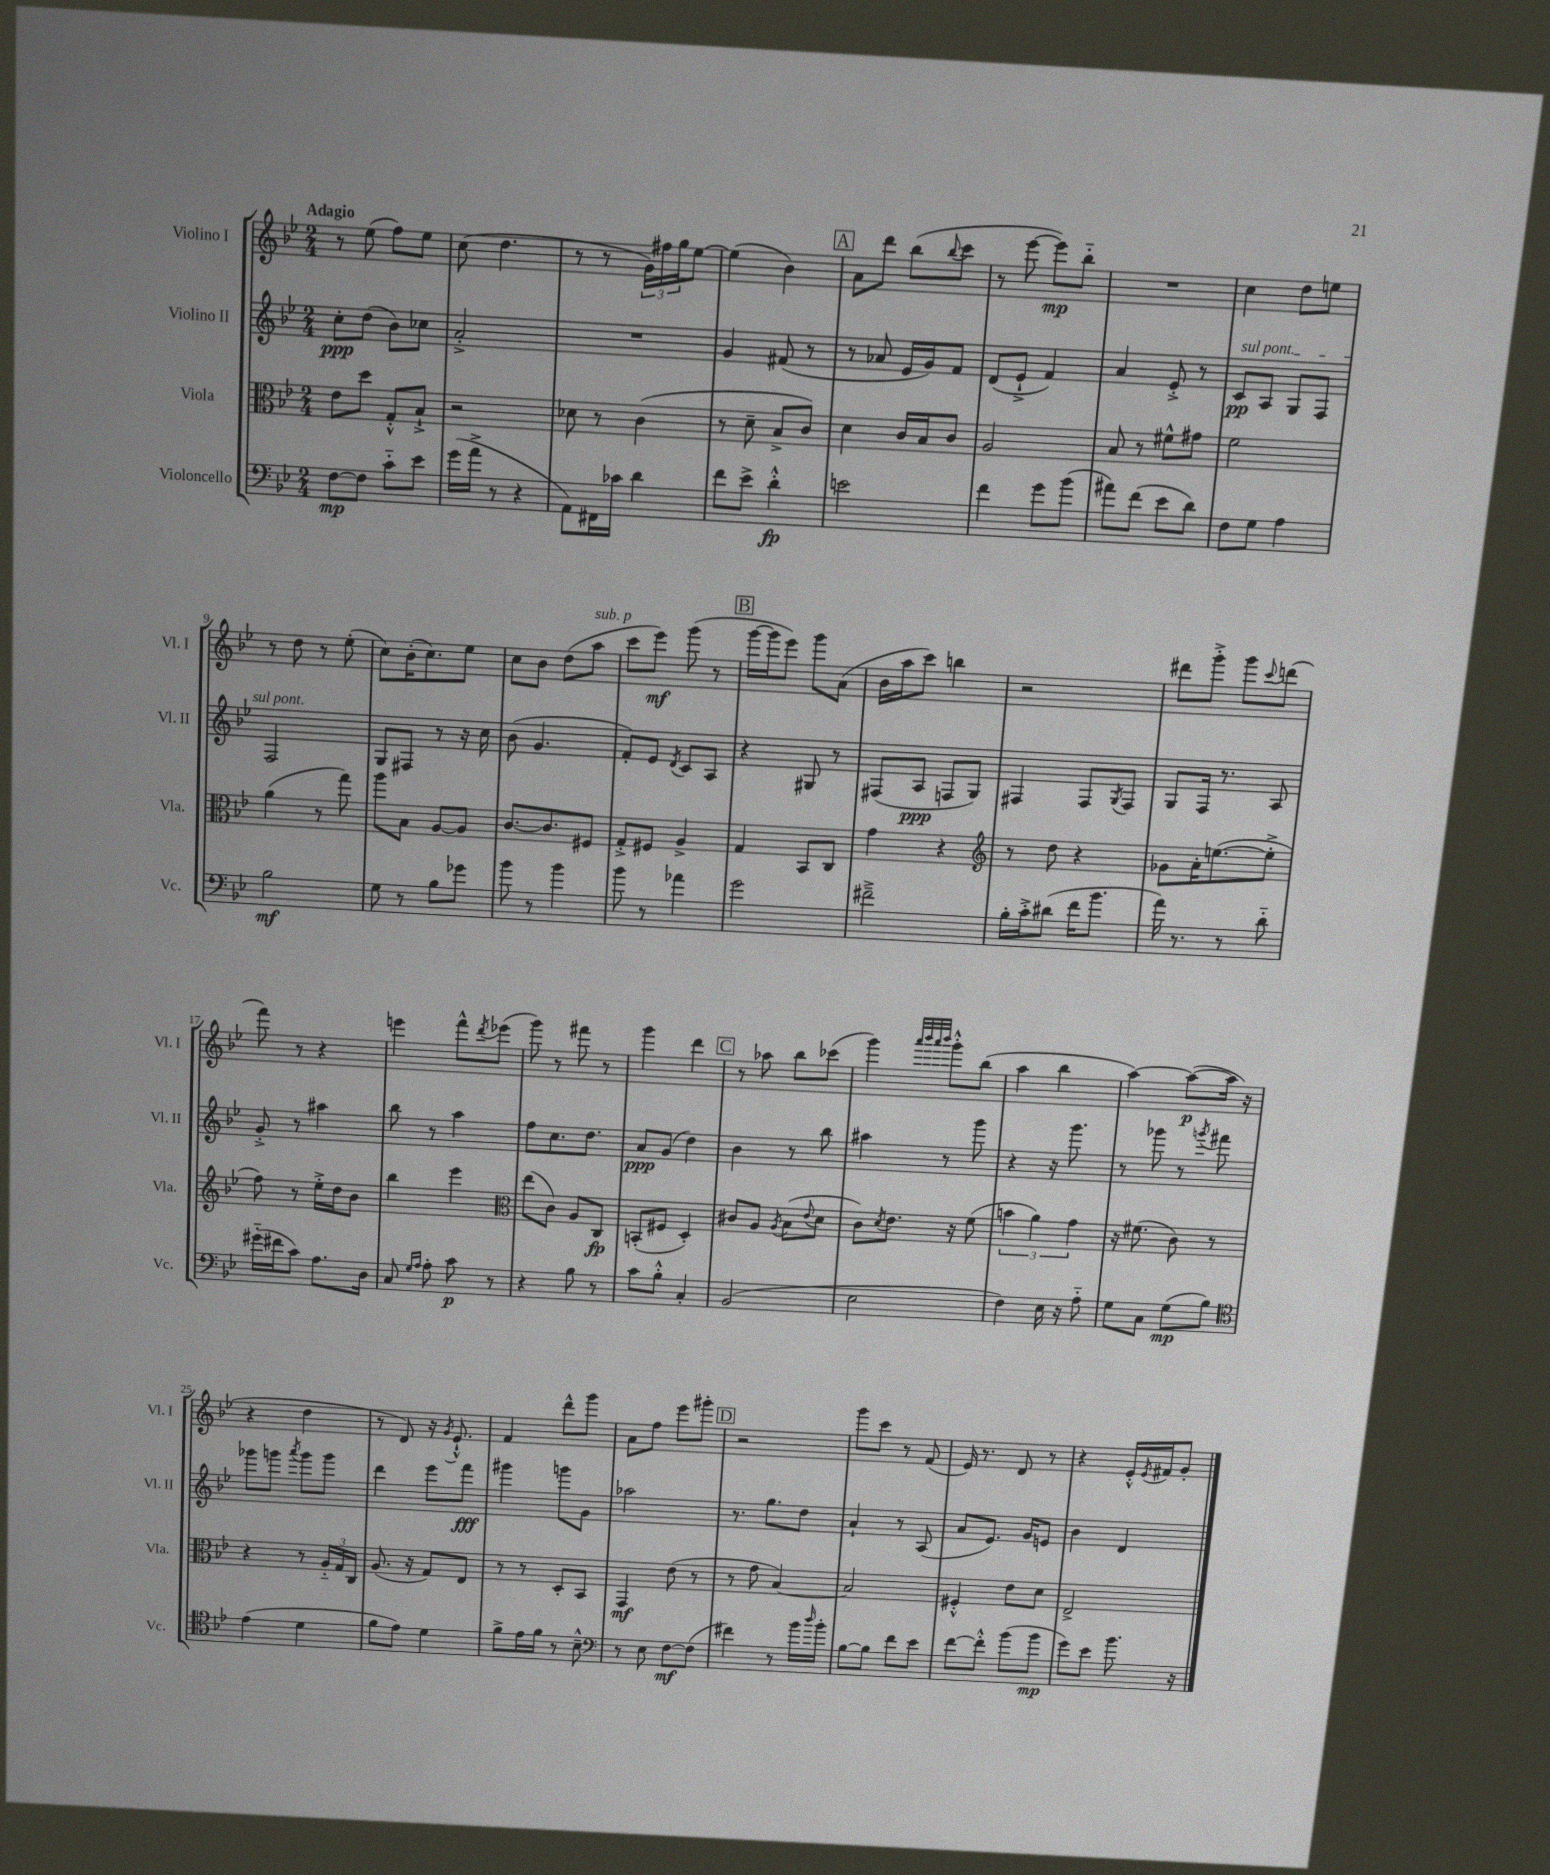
<<
\new StaffGroup <<
\new Staff = "s0" \with { instrumentName = "Violino I" shortInstrumentName = "Vl. I" } {
    \clef treble \key bes \major \numericTimeSignature \time 2/4 \tempo "Adagio"
    r8 ees''8( f''8) ees''8 |
    c''8( d''4. |
    r8 r8 \tuplet 3/2 { g'16) fis''16 g''16 } ees''8~ |
    ees''4( bes'4) |
    \mark \markup { \box "A" } a'8 d'''8 bes''8( \appoggiatura { bes''8 } c'''8 |
    r8 ees'''8~ ees'''8\mp) bes''8-_ |
    R2 |
    c''4 d''8 e''8 |
    r8 d''8 r8 ees''8-.( |
    c''8) bes'16-.( c''8.) ees''8 |
    c''8 bes'8 d''8( a''8^\markup { \italic "sub. p" } |
    c'''8 ees'''8\mf) g'''8( r8 |
    \mark \markup { \box "B" } g'''16~ g'''16 ees'''8) g'''8 a'8( |
    bes'16 a''16 c'''8) b''4 |
    r2 |
    dis'''8 g'''8-.-> g'''8 \appoggiatura { c'''8 } d'''8( |
    f'''8) r8 r4 |
    e'''4 f'''8-^ \acciaccatura { d'''8 } ees'''8( |
    g'''8) r8 fis'''8 r8 |
    g'''4 d'''4 |
    \mark \markup { \box "C" } r8 aes''8 bes''8 ces'''8( |
    g'''4) \grace { a'''32 bes'''32 a'''32 bes'''32 } g'''8-.-^ bes''8( |
    a''4 bes''4 |
    a''4~) a''8~\p( a''16 r16 |
    r4 d''4 |
    r8 d'8) r16 \acciaccatura { g'8 } ees'8.-!-^ |
    f'4 d'''8-^ g'''8 |
    a'8 f''8 ees'''8 gis'''8-. |
    \mark \markup { \box "D" } r2 |
    g'''8 c'''8 r8 f'8( |
    ees'16) r8. d'8 r8 |
    r4 ees'16-.-^ \acciaccatura { ees'8 } fis'16 g'8-. \bar "|." |
}
\new Staff = "s1" \with { instrumentName = "Violino II" shortInstrumentName = "Vl. II" } {
    \clef treble \key bes \major \numericTimeSignature \time 2/4
    c''8-.\ppp d''8( bes'8) ces''8 |
    a'2-.-> |
    R2 |
    g'4 fis'8( r8 |
    \mark \markup { \box "A" } r8 aes'8 ees'16 g'16) f'8 |
    d'8( ees'8-!-> f'4) |
    a'4 ees'8-.-> r8 |
    \once \override TextSpanner.bound-details.left.text = \markup { \italic "sul pont." } c'8\pp\startTextSpan a8 g8 f8 |
    f2\stopTextSpan |
    g8 fis8 r8 r16 c''16 |
    bes'8( g'4. |
    f'8-.) ees'8 \acciaccatura { d'8 } c'8 a8 |
    \mark \markup { \box "B" } r4 gis8 r8 |
    fis8( a8\ppp f8 g8) |
    fis4 fis8 \acciaccatura { g8 } fis8 |
    g8 f16 r8. a8 |
    g'8-.-> r8 ais''4 |
    bes''8 r8 a''4 |
    f''8 c''8. d''8. |
    a'8\ppp g'8( d''4) |
    \mark \markup { \box "C" } bes'4 r8 bes''8 |
    ais''4 r8 g'''8 |
    r4 r16 g'''8. |
    r8 ges'''8 r8 \acciaccatura { g'''8 } fis'''8 |
    ges'''8 g'''8 \acciaccatura { a'''8 } g'''8 g'''8 |
    d'''4 ees'''8 f'''8\fff |
    gis'''4 g'''8 g'8 |
    aes''2 |
    \mark \markup { \box "D" } r8. g''8. d''8 |
    a'4-! r8 a8( |
    a'8 ees'8.) g'16 e'8 |
    bes'4 d'4 \bar "|." |
}
\new Staff = "s2" \with { instrumentName = "Viola" shortInstrumentName = "Vla." } {
    \clef alto \key bes \major \numericTimeSignature \time 2/4
    ees'8 d''8 g8-.-^ bes8-!-> |
    r2 |
    des'8 r8 c'4( |
    r8 d'8-- bes8-> c'8) |
    \mark \markup { \box "A" } d'4 c'16 bes16 c'8 |
    a2 |
    bes8 r8 fis'8-^ gis'8 |
    f'2 |
    a'4( r8 g''8) |
    a''8 bes8 a8~ a8 |
    c'8.~ c'8. fis8 |
    g8-.-> fis8 a4-> |
    \mark \markup { \box "B" } g4 bes,8 c8 |
    g'4 r4 |
    \clef treble r8 d''8 r4 |
    ges'8 a'16-. e''8.~( e''8-.-> |
    f''8) r8 ees''16-.-> d''16 bes'8 |
    bes''4 ees'''4 |
    \clef alto ees''8( c'8) a8 c8\fp |
    b,8-.( fis8 d4-.) |
    \mark \markup { \box "C" } cis'8 a8 \acciaccatura { a8 } bes8( \appoggiatura { ees'8 } d'8 |
    c'8) \acciaccatura { d'8 } ees'8. r16 f'8( |
    \tuplet 3/2 { b'4 a'4) g'4 } |
    r16 fis'8.( c'8) r8 |
    r4 r8 \tuplet 3/2 { a16-_ g16 c16 } |
    a8.( r16 g8) ees8 |
    r8 r8 d8-. bes,8 |
    g,4\mf ees'8( r8 |
    \mark \markup { \box "D" } r8 g'8 bes4~) |
    bes2 |
    fis4-.-^ ees'8 d'8 |
    ees2-> \bar "|." |
}
\new Staff = "s3" \with { instrumentName = "Violoncello" shortInstrumentName = "Vc." } {
    \clef bass \key bes \major \numericTimeSignature \time 2/4
    f8~\mp f8 c'8-_ ees'8 |
    g'16( a'16-> r8 r4 |
    a,8) fis,16 ces'16 d'4 |
    f'8 ees'8-> d'4-.-^\fp |
    \mark \markup { \box "A" } e'2 |
    f'4 g'8 bes'8( |
    ais'8) f'8( ees'8 d'8) |
    f8 g8 a4 |
    bes2\mf |
    g8 r8 bes8 ges'8 |
    bes'8 r8 bes'4 |
    bes'8 r8 aes'4 |
    \mark \markup { \box "B" } g'2 |
    fis'2---> |
    bes16-. c'16-.-> dis'8( f'16 bes'8. |
    a'16) r8. r8 d'8-_ |
    gis'16-_( fis'16 c'8) a8. d16 |
    c8 \grace { g16 a16 } a8-. c'8\p r8 |
    r4 bes8 r8 |
    c'8 bes8-.-^ c4-. |
    \mark \markup { \box "C" } bes,2( |
    ees2 |
    f4) ees16 r16 a8-_ |
    g8 c8 g8\mp( bes8) |
    \clef tenor ees'4( d'4 |
    f'8 ees'8) d'4 |
    f'8-> ees'16 f'16 r8 bes8---^ |
    \clef bass r8 ees8 f8~\mf f8( |
    \mark \markup { \box "D" } fis'4) r8 bes'16 \grace { d''16 } bes'16-. |
    bes8~ bes8 f'8 ees'8 |
    f'8~ f'8-.-^ bes'8( bes'8\mp |
    g'8) ees'8 bes'8. r16 \bar "|." |
}
>>
>>
